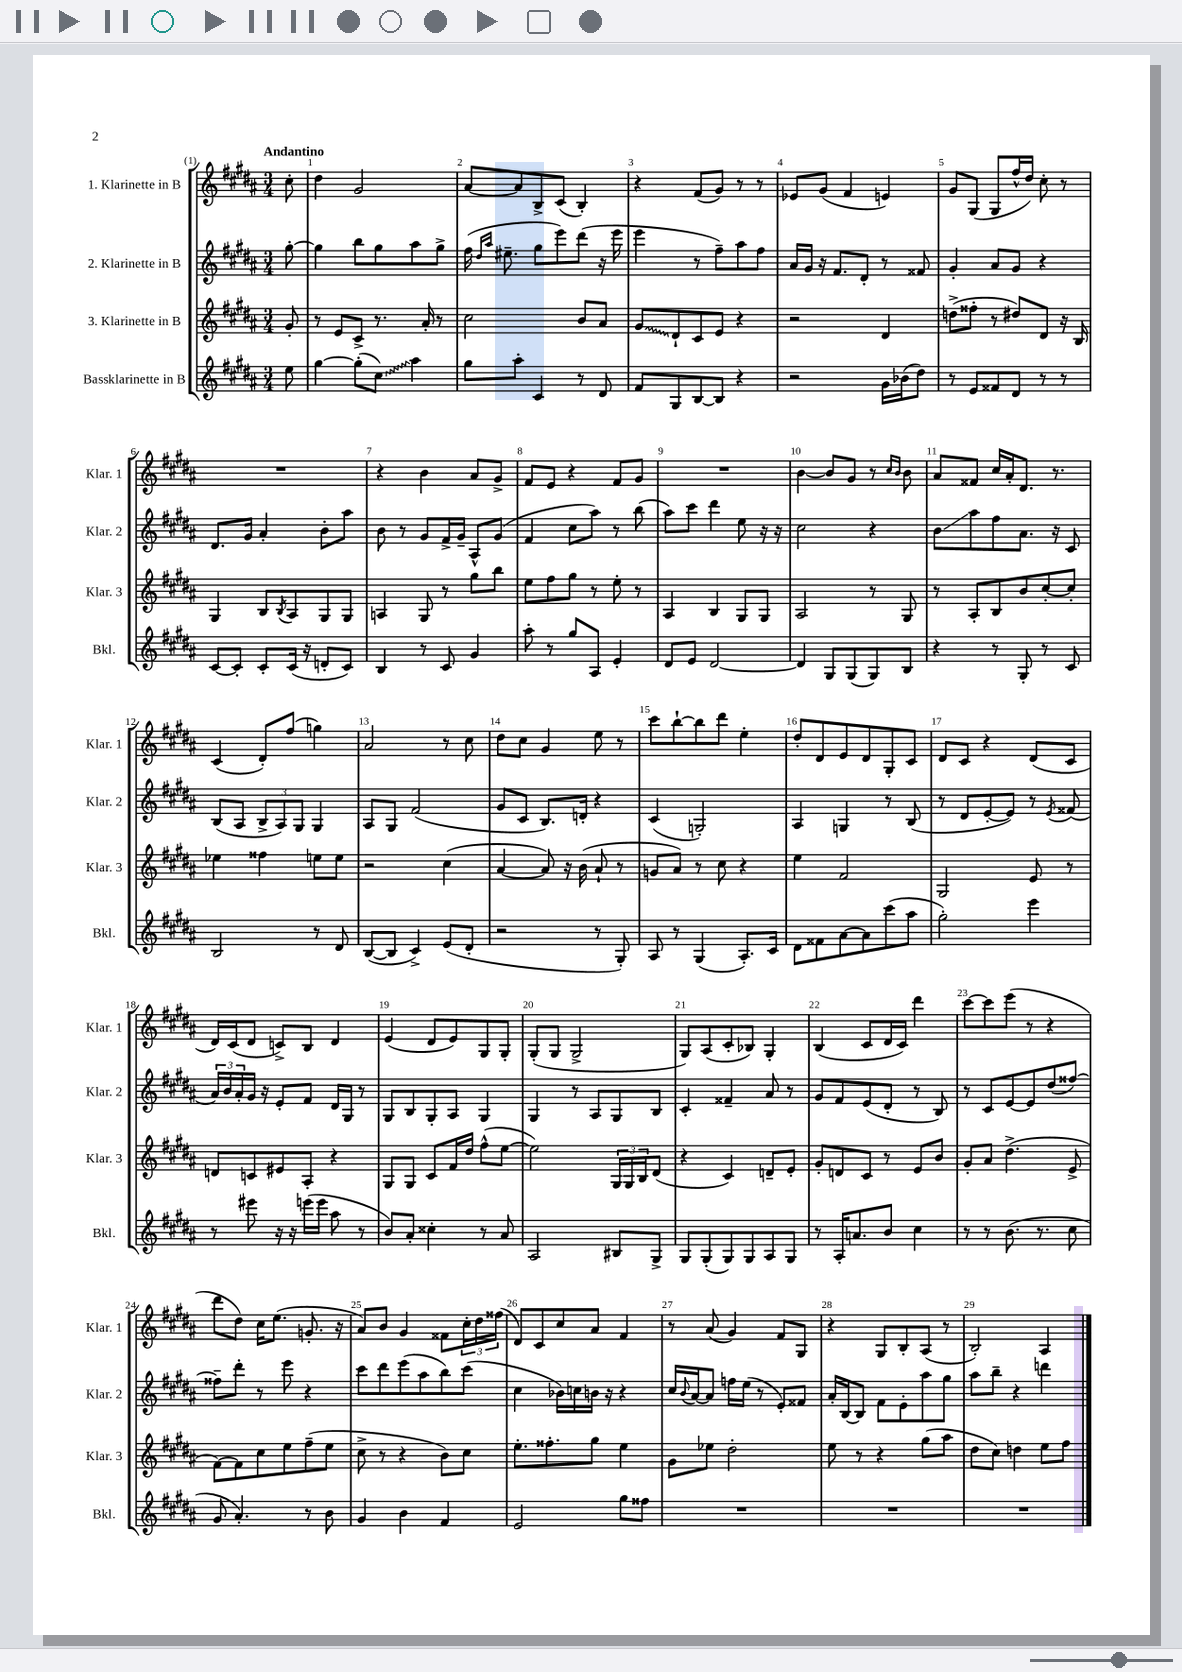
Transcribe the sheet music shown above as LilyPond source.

<<
\new StaffGroup <<
\new Staff = "s0" \with { instrumentName = "1. Klarinette in B" shortInstrumentName = "Klar. 1" } {
    \clef treble \key b \major \numericTimeSignature \time 3/4 \partial 8 \tempo "Andantino"
    cis''8-. |
    dis''4 gis'2 |
    ais'8~ ais'8 b8-> cis'8( b4-.) |
    r4 fis'8( gis'8) r8 r8 |
    ees'8 gis'8( fis'4 e'4) |
    gis'8 gis8( gis8 fis''16-^ dis''16) cis''8-. r8 |
    R2. |
    r4 b'4 ais'8 gis'8-> |
    fis'8 e'8 r4 fis'8 gis'8 |
    R2. |
    b'4~ b'8 gis'8 r8 \grace { cis''16 b'16 } b'8 |
    ais'8 fisis'8 cis''16 ais'16-. dis'8. r8. |
    cis'4( dis'8-.) fis''8( g''4) |
    ais'2 r8 cis''8 |
    dis''8 cis''8 gis'4 e''8 r8 |
    cis'''8 b''8~-! b''8 dis'''8 e''4-. |
    dis''8-. dis'8 e'8 dis'8 gis8-. cis'8 |
    dis'8 cis'8 r4 dis'8( cis'8 |
    dis'16) cis'16( dis'8 c'8->) b8 dis'4 |
    e'4( dis'8 e'8) gis8 gis8-. |
    gis8-.( gis8 gis2-> |
    gis8) ais8( cis'8-. bes8) gis4-. |
    b4( cis'8 dis'16 cis'16) dis'''4 |
    cis'''8~ cis'''8 e'''8( r8 r4 |
    dis'''8 dis''8) cis''16 e''8.( g'8.-. r16 |
    ais'8) b'8 gis'4 fisis'8 \tuplet 3/2 { cis''16-. dis''16 fisis''16( } |
    dis'8) cis'8 cis''8 ais'8 fis'4 |
    r8 ais'8( gis'4) fis'8 gis8 |
    r4 gis8 b8-. ais8( r8 |
    b2-.) ais4 \bar "|." |
}
\new Staff = "s1" \with { instrumentName = "2. Klarinette in B" shortInstrumentName = "Klar. 2" } {
    \clef treble \key b \major \numericTimeSignature \time 3/4 \partial 8
    gis''8~-. |
    gis''4 b''8 gis''8 ais''8 gis''8-> |
    fis''16( \grace { dis''16 ais''16 } eis''8.-- gis''8 e'''8) dis'''8( r16 e'''16 |
    e'''4 r8 fis''8--) ais''8 fis''8 |
    ais'16 gis'16 r16 fis'8. dis'8-. r8 fisis'8 |
    gis'4-. ais'8 gis'8 r4 |
    dis'8. gis'16 ais'4-. b'8-. ais''8 |
    b'8 r8 gis'8 fis'16-> gis'16-- ais8-^ gis'8( |
    fis'4 cis''8 ais''8) r8 b''8( |
    ais''8) cis'''8 dis'''4 e''8 r16 r16 |
    cis''2 r4 |
    b'8\glissando ais''8 fis''8 ais'8. r16 cis'8 |
    b8( ais8 \tuplet 3/2 { b8-> ais8) gis8 } gis4 |
    ais8 gis8 fis'2( |
    gis'8 cis'8 b8.) d'16-. r4 |
    cis'4( g2-.) |
    ais4 g4 r8 b8( |
    r8 dis'8 e'8~-. e'8) r8 \acciaccatura { e'8 } fisis'8( |
    \tuplet 3/2 { ais'16) b'16 ais'16-. } gis'16 r16 e'8-. fis'8 dis'16 gis16 r8 |
    gis8 b8 gis8-. ais8 gis4 |
    gis4 r8 ais8 gis8 b8 |
    cis'4-. fisis'4-- ais'8 r8 |
    gis'8 fis'8 e'8( dis'8-. r8 b8) |
    r8 cis'8 e'8~ e'8 dis''8( fisis''8~) |
    fisis''8-- dis'''8-. r8 e'''8 r4 |
    cis'''8 dis'''8 e'''8( ais''8 b''8) cis'''8( |
    cis''4 bes'16) c''16 b'16 r16 r4 |
    cis''16 \appoggiatura { b'8 } ais'16~ ais'8 f''16 e''16( r8 e'8-.) fisis'8 |
    ais'16-. b16~ b8 fis'8 e'8-. ais''8 gis''8 |
    ais''8 b''8-- r4 d'''4 \bar "|." |
}
\new Staff = "s2" \with { instrumentName = "3. Klarinette in B" shortInstrumentName = "Klar. 3" } {
    \clef treble \key b \major \numericTimeSignature \time 3/4 \partial 8
    gis'8-. |
    r8 e'8 cis'8-> r8. ais'16-. r8 |
    cis''2 b'8 ais'8 |
    \once \override Glissando.style = #'zigzag gis'8\glissando dis'8-! cis'8 e'8 r4 |
    r2 dis'4 |
    d''8->( fisis''8-. r8 dis''8) dis'8 r16 b16 |
    gis4 b8 \acciaccatura { b8 } ais8 gis8 gis8 |
    a4 gis8 r8 gis''8 b''8 |
    e''8 fis''8 gis''8 r8 e''8-. r8 |
    ais4 b4 gis8 gis8 |
    ais2 r8 gis8 |
    r8 ais8-. b8 b'8 cis''8~-. cis''8-. |
    ees''4 fisis''4 e''8 e''8 |
    r2 cis''4( |
    ais'4~ ais'8) r16 b'16( ais'8-! r8 |
    g'8 ais'8) r8 cis''8 r4 |
    e''4 fis'2 |
    gis2 e'8 r8 |
    d'8 c'8 eis'8 ais8-. r4 |
    gis8 gis8 cis'8 fis'16 dis''16 fis''8-^( e''8~ |
    e''2) \tuplet 3/2 { gis16 gis16 b16 } dis'8( |
    r4 cis'4) d'8-- e'8-. |
    gis'8-. d'8 cis'8 r8 e'8 b'8 |
    gis'8-. ais'8 dis''4.->( e'8-> |
    fis'8~) fis'8 cis''8 e''8 fis''8--( e''8 |
    cis''8-> r8 r4 b'8) cis''8 |
    e''8.-. fisis''8.-. gis''8 e''4 |
    gis'8 ees''8 dis''2-. |
    e''8 r8 r4 gis''8( ais''8 |
    dis''8 cis''8) d''4 e''8 fis''8 \bar "|." |
}
\new Staff = "s3" \with { instrumentName = "Bassklarinette in B" shortInstrumentName = "Bkl." } {
    \clef treble \key b \major \numericTimeSignature \time 3/4 \partial 8
    e''8 |
    gis''4~ gis''8-.( \once \override Glissando.style = #'zigzag cis''8\glissando) ais''4 |
    gis''8 ais''8-. cis'4 r8 dis'8 |
    fis'8 gis8 b8~ b8 r4 |
    r2 gis'16 bes'16( dis''8) |
    r8 e'8 fisis'8 dis'8 r8 r8 |
    cis'8~ cis'8-. cis'8-. cis'16( r16 d'8-. cis'8) |
    b4 r8 cis'8 gis'4 |
    ais''8-. r8 gis''8 ais8 e'4-. |
    dis'8 e'8 dis'2~ |
    dis'4 gis8 gis8( gis8) b8 |
    r4 r8 gis8-. r8 cis'8 |
    b2 r8 dis'8 |
    b8~( b8 cis'4->) e'8( dis'8-. |
    r2 r8 gis8-.) |
    ais8 r8 gis4( ais8.-.) cis'16 |
    dis'8 fisis'8 ais'8~ ais'8 cis'''8( ais''8 |
    gis''2-.) e'''4 |
    r8 eis'''8 r16 r16 e'''16( e'''16 ais''8 r8 |
    b'8) ais'8-. cisis''4-. r8 ais'8 |
    ais2 bis8 gis8-> |
    gis8 gis8-.( gis8) gis8 ais8 gis8 |
    r8 ais16-. a'8. b'8 cis''4 |
    r8 r8 b'8.( r8. cis''8 |
    gis'8 ais'4.-.) r8 b'8 |
    gis'4 b'4 fis'4 |
    e'2 gis''8 fisis''8 |
    R2. |
    R2. |
    R2. \bar "|." |
}
>>
>>
\layout { \context { \Score \override BarNumber.break-visibility = ##(#f #t #t) barNumberVisibility = #all-bar-numbers-visible } }
